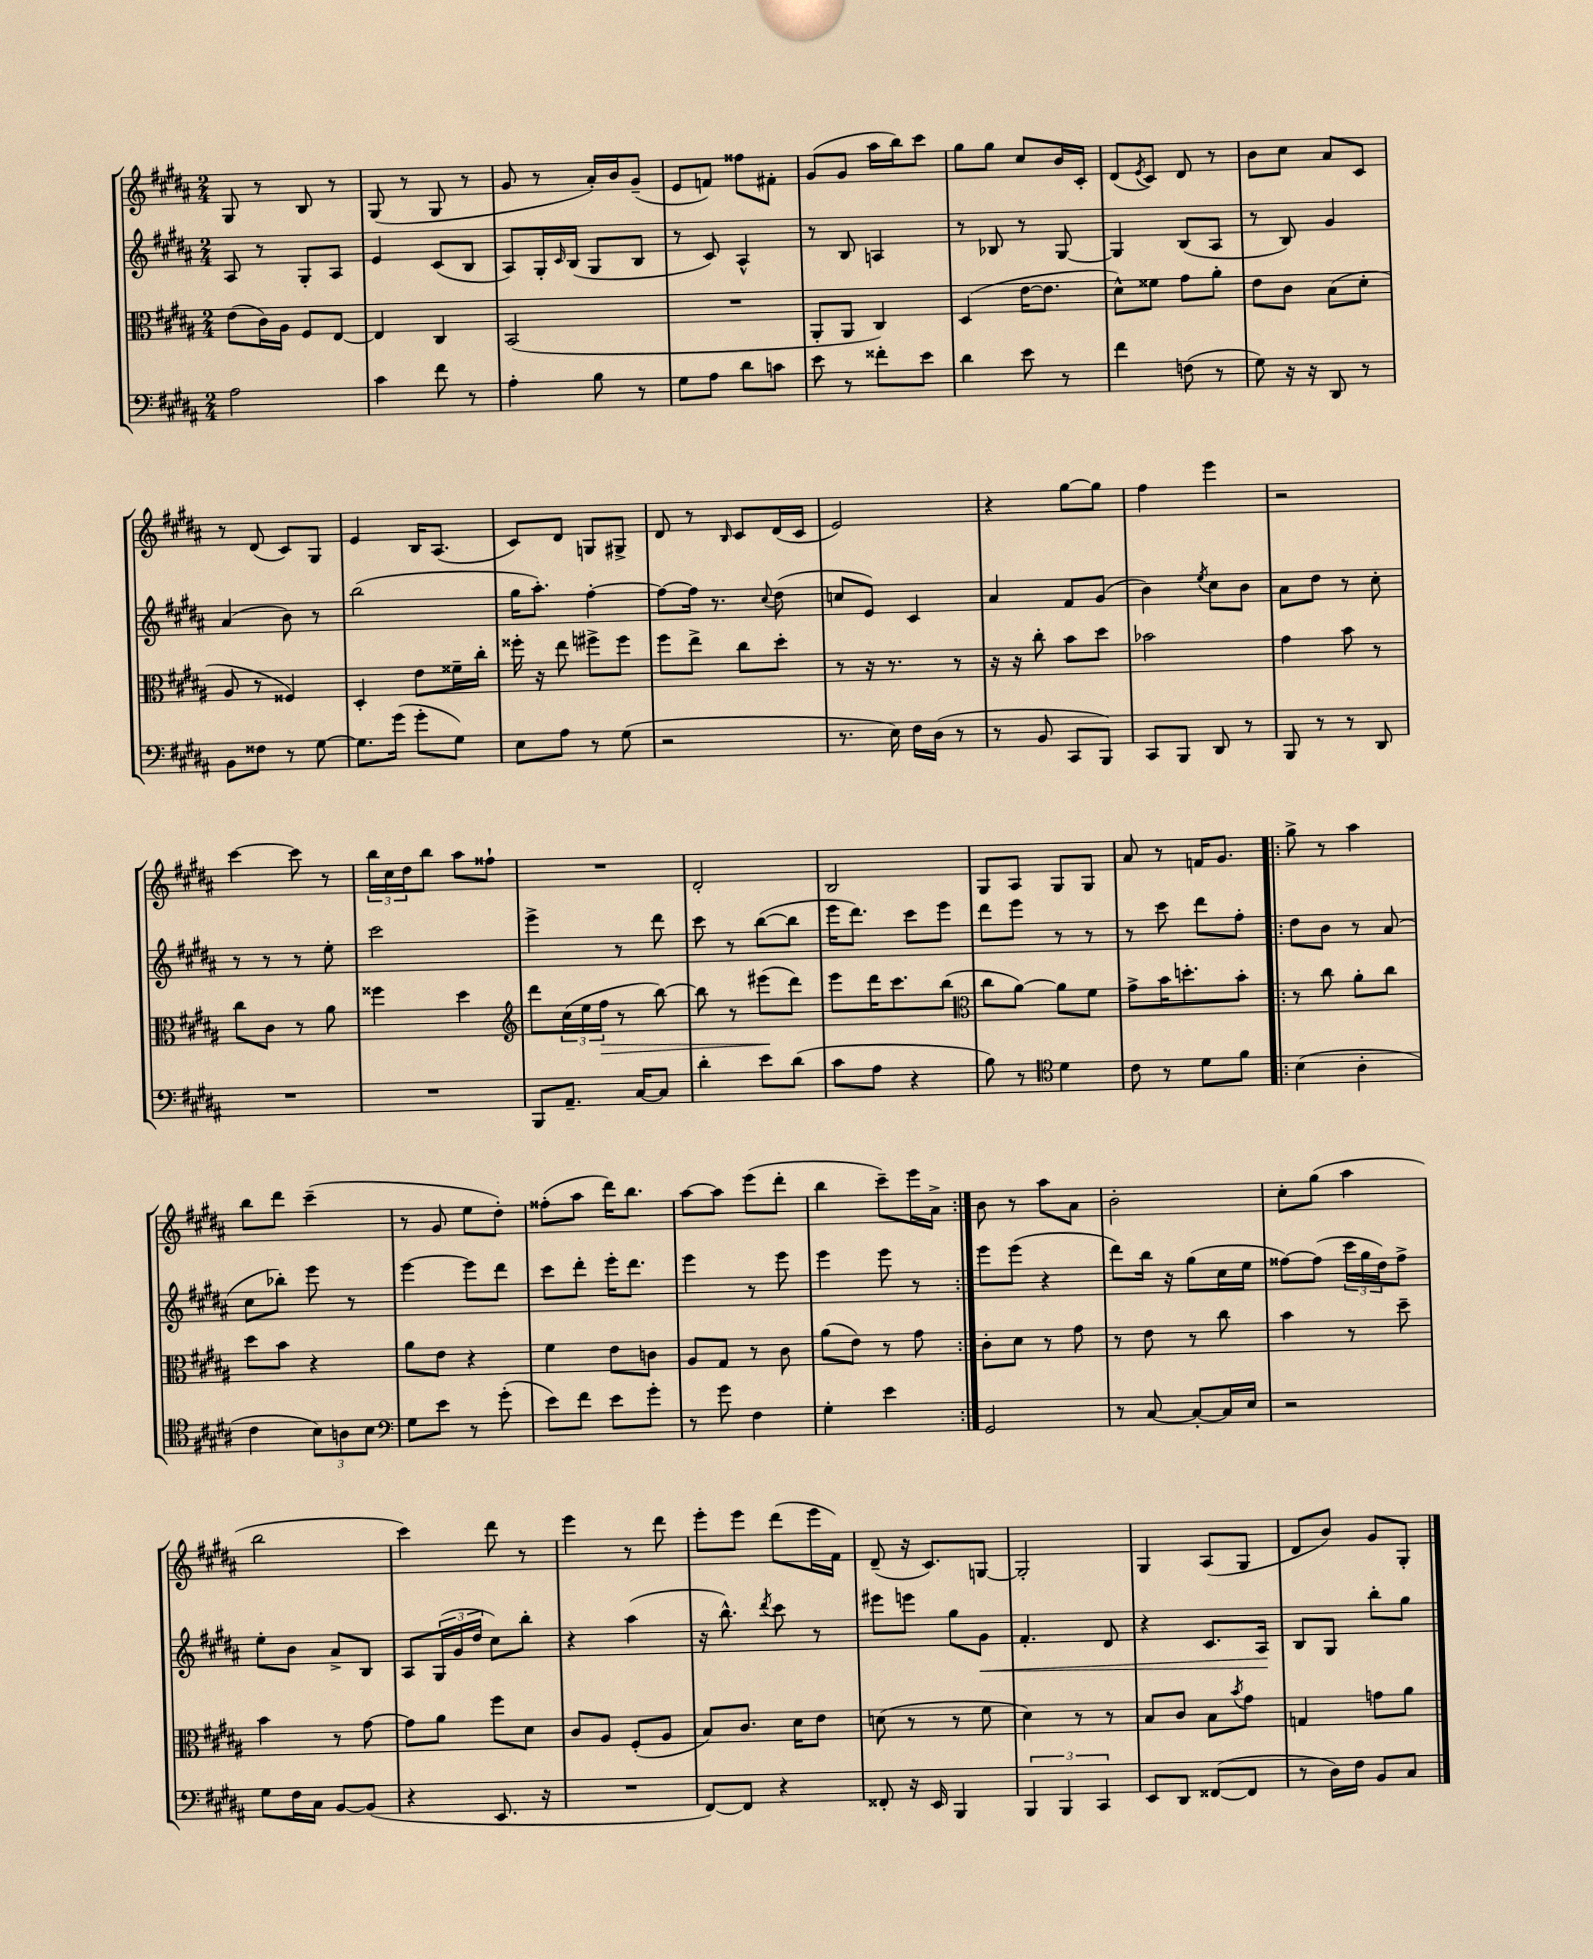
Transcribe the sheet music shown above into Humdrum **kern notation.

**kern	**kern	**dynam	**kern	**dynam	**kern
*part4	*part3	*part3	*part2	*part2	*part1
*staff4	*staff3	*staff3	*staff2	*staff2	*staff1
*clefF4	*clefC3	*	*clefG2	*	*clefG2
*k[f#c#g#d#a#]	*k[f#c#g#d#a#]	*	*k[f#c#g#d#a#]	*	*k[f#c#g#d#a#]
*M2/4	*M2/4	*	*M2/4	*	*M2/4
=9	=9	=9	=9	=9	=9
2A#\	(8e\L	.	8A#/	.	8G#/
.	16c#\L)	.	8r	.	8r
.	16A#\JJ	.	.	.	.
.	8F#/L	.	8G#'/L	.	8B/
.	[8E/J	.	8A#/J	.	8r
=10	=10	=10	=10	=10	=10
4c#\	4E/]	.	4e/	.	(8G#/
.	.	.	.	.	8r
8f#\	4C#/	.	(8c#/L	.	8G#/
8r	.	.	8B/J	.	8r
=11	=11	=11	=11	=11	=11
4A#'\	(2BB/	.	8A#/L)	.	8g#/
.	.	.	16G#'/L	.	8r
.	.	.	16qqc#/	.	.
.	.	.	(16B/JJ	.	.
8B\	.	.	8G#/L	.	16a#'/LL)
.	.	.	.	.	16b/J
8r	.	.	8B/J	.	(8g#~/J
=12	=12	=12	=12	=12	=12
8G#\L	2r	.	8r	.	8e/L
8A#\J	.	.	8c#/)	.	8fn/J)
8d#\L	.	.	4A#^^/	.	8ff##X\L
8cn\J	.	.	.	.	8f#X'\J
=13	=13	=13	=13	=13	=13
8e\	8AA#'/L	.	8r	.	(8g#/L
8r	8AA#/J	.	8B/	.	8g#/J
8f##X'\L	4C#/)	.	4An/	.	16aa#\LL
.	.	.	.	.	16bb\J)
8e\J	.	.	.	.	8ccc#\J
=14	=14	=14	=14	=14	=14
4d#\	(4D#/	.	8r	.	8gg#\L
.	.	.	8B-X/	.	8gg#\J
8e\	[16e\KL	.	8r	.	8cc#/L
.	8.e\J]	.	.	.	.
8r	.	.	[8G#/	.	16b/L
.	.	.	.	.	16c#'/JJ
=15	=15	=15	=15	=15	=15
4f#\	8d#^^\L)	.	4G#/]	.	(8d#/L
.	.	.	.	.	8qe/
.	8f##X\J	.	.	.	8c#/J)
(8Fn\	8g#\L	.	(8B/L	.	8d#/
8r	8a#'\J	.	8A#/J	.	8r
=16	=16	=16	=16	=16	=16
8G#\)	8e\L	.	8r	.	8b\L
16r	8c#\J	.	8B/)	.	8cc#\J
16r	.	.	.	.	.
8DD#/	(8B\L	.	4g#/	.	8a#/L
8r	8d#'\J	.	.	.	8c#/J
!!LO:LB:g=z
=17	=17	=17	=17	=17	=17
8BB\L	8A#/	.	(4a#/	.	8r
8F##X\J	8r	.	.	.	(8d#/
8r	4F##X/)	.	8b\)	.	8c#/L)
[8G#\	.	.	8r	.	8G#/J
=18	=18	=18	=18	=18	=18
8.G#\L]	4D#'/	.	(2bb\	.	4e/
(16g#\Jk	.	.	.	.	.
8g#'\L	8e\L	.	.	.	16B/KL
.	.	.	.	.	(8.A#/J
8G#\J)	16f##X~\L	.	.	.	.
.	16cc#'\JJ	.	.	.	.
=19	=19	=19	=19	=19	=19
8E\L	16ff##X'\	.	16gg#\KL	.	8c#/L)
.	16r	.	8.aa#'\J)	.	.
8A#\J	8ee\	.	.	.	8d#/J
8r	8ff#X^\L	.	[4ff#'\	.	8Gn/L
(8G#\	8ff#\J	.	.	.	8G#X^/J
=20	=20	=20	=20	=20	=20
2r	8ff#\L	.	8ff#\L_	.	8d#/
.	8ee^\J	.	16ff#\Jk]	.	8r
.	.	.	8.r	.	.
.	.	.	.	.	16qqB/
.	8cc#\L	.	.	.	8c#/L
.	.	.	8qqcc#/	.	.
.	8dd#'\J	.	(8dd#\	.	(16d#/L
.	.	.	.	.	16c#/JJ
=21	=21	=21	=21	=21	=21
8.r	8r	.	8ccn/L	.	2e/)
.	16r	.	8e/J)	.	.
16E\)	8.r	.	.	.	.
16F#\LL	.	.	4c#/	.	.
(16D#\JJ	.	.	.	.	.
8r	8r	.	.	.	.
=22	=22	=22	=22	=22	=22
8r	16r	.	4a#/	.	4r
.	16r	.	.	.	.
8BB/	8cc#'\	.	.	.	.
8CC#/L	8b\L	.	8f#/L	.	[8gg#\L
8BBB/J)	8dd#\J	.	(8g#/J	.	8gg#\J]
=23	=23	=23	=23	=23	=23
8CC#/L	2b-X\	.	4b\)	.	4ff#\
8BBB/J	.	.	.	.	.
.	.	.	8qee/	.	.
8DD#/	.	.	8cc#\L	.	4eee\
8r	.	.	8b\J	.	.
=24	=24	=24	=24	=24	=24
8BBB/	4g#\	.	8a#\L	.	2r
8r	.	.	8dd#\J	.	.
8r	8b\	.	8r	.	.
8DD#/	8r	.	8cc#'\	.	.
!!LO:LB:g=z
=25	=25	=25	=25	=25	=25
2r	8cc#\L	.	8r	.	[4ccc#\
.	8c#\J	.	8r	.	.
.	8r	.	8r	.	8ccc#\]
.	8a#\	.	8ee'\	.	8r
=26	=26	=26	=26	=26	=26
2r	4ff##X\	.	2ccc#\	.	24bb\LL
.	.	.	.	.	24cc#\
.	.	.	.	.	24dd#\J
.	.	.	.	.	8bb\J
.	4dd#\	.	.	.	8aa#\L
.	.	.	.	.	8ff##X`\J
=27	=27	=27	=27	=27	=27
*	*clefG2	*	*	*	*
8BBB/L	8ddd#\L	.	4eee^\	.	2r
8.AA#~/J	(24cc#\L	.	.	.	.
.	24ee\	.	.	.	.
!	!	!LO:HP:b	!	!	!
.	24ff#\JJ	>	.	.	.
.	8r	.	8r	.	.
[16C#/KL	.	.	.	.	.
8C#/J]	[8bb\)	.	8ddd#\	.	.
=28	=28	=28	=28	=28	=28
4d#'\	8bb\]	.	8ccc#\	.	2d#'/
.	8r	.	8r	.	.
8e\L	(8eee#X\L	.	([8bb\L	.	.
(8d#\J	8ddd#\J)	]	8bb\J]	.	.
=29	=29	=29	=29	=29	=29
8c#\L	8eee\L	.	16eee\KL	.	2B/
.	.	.	8.ddd#\J)	.	.
8A#\J	16ddd#\K	.	.	.	.
.	8.ccc#\	.	.	.	.
4r	.	.	8ccc#\L	.	.
.	(8bb\J	.	8eee\J	.	.
=30	=30	=30	=30	=30	=30
*	*clefC3	*	*	*	*
8B\)	8cc#\L	.	8ddd#\L	.	8G#/L
8r	[8a#\J)	.	8eee\J	.	8A#/J
*clefC4	*	*	*	*	*
4d#\	8a#\L]	.	8r	.	8G#/L
.	8f#\J	.	8r	.	8G#/J
=31	=31	=31	=31	=31	=31
8c#\	8g#^\L	.	8r	.	8a#/
8r	16b\K	.	8ccc#\	.	8r
.	8.ddn'\	.	.	.	.
8d#\L	.	.	8ddd#\L	.	16fn/KL
.	.	.	.	.	8.g#/J
8f#\J	8b'\J	.	8ff#'\J	.	.
=32!|:	=32!|:	=32!|:	=32!|:	=32!|:	=32!|:
(4B\	8r	.	8dd#\L	.	8gg#^\
.	8cc#\	.	8b\J	.	8r
4A#'\	8a#'\L	.	8r	.	4aa#\
.	8cc#\J	.	(8a#/	.	.
!!LO:LB:g=z
=33	=33	=33	=33	=33	=33
4c#\	8dd#\L	.	8cc#\L	.	8bb\L
.	8b\J	.	8bb-X'\J)	.	8ddd#\J
12B\L)	4r	.	8eee\	.	(4ccc#~\
12An\	.	.	.	.	.
.	.	.	8r	.	.
12B\J	.	.	.	.	.
=34	=34	=34	=34	=34	=34
*clefF4	*	*	*	*	*
8G#\L	8a#\L	.	[4eee\	.	8r
8e\J	8e\J	.	.	.	8g#/
8r	4r	.	8eee\L]	.	8ee\L
(8g#'\	.	.	8ddd#\J	.	8dd#'\J)
=35	=35	=35	=35	=35	=35
8e\L)	4f#\	.	8ccc#\L	.	(8ff##X'\L
8f#\J	.	.	8ddd#'\J	.	8aa#\J
8e\L	8e\L	.	16eee'\KL	.	16ddd#\KL)
.	.	.	8.ddd#\J	.	8.bb\J
8g#'\J	8cn\J	.	.	.	.
=36	=36	=36	=36	=36	=36
8r	8A#/L	.	4eee\	.	[8aa#\L
8g#\	8G#/J	.	.	.	8aa#\J]
4F#\	8r	.	8r	.	(8eee\L
.	8c#\	.	8eee\	.	8ddd#'\J
=37	=37	=37	=37	=37	=37
4G#'\	(8a#\L	.	4eee\	.	4bb\
.	8e\J)	.	.	.	.
4e\	8r	.	8eee\	.	8ccc#~\L)
.	8g#\	.	8r	.	16eee\L
.	.	.	.	.	16a#^\JJ
=38:|!	=38:|!	=38:|!	=38:|!	=38:|!	=38:|!
2GG#/	8c#'\L	.	8eee\L	.	8b\
.	8d#\J	.	(8eee\J	.	8r
.	8r	.	4r	.	8aa#\L
.	8g#\	.	.	.	8a#\J
=39	=39	=39	=39	=39	=39
8r	8r	.	8ddd#\L)	.	2b'\
[8C#/	8e\	.	16bb\Jk	.	.
.	.	.	16r	.	.
8C#'/L_	8r	.	(8gg#\L	.	.
16C#/L]	8cc#\	.	16cc#\L	.	.
16E/JJ	.	.	16ee\JJ	.	.
=40	=40	=40	=40	=40	=40
2r	4b\	.	[8ff##X\L)	.	8cc#'\L
.	.	.	(8ff##\J]	.	(8gg#\J
.	8r	.	24ccc#\LL	.	4aa#\
.	.	.	24gg#\	.	.
.	.	.	24dd#\J)	.	.
.	8dd#~\	.	8ff##^\J	.	.
!!LO:LB:g=z
=41	=41	=41	=41	=41	=41
8G#\L	4b\	.	8ee'\L	.	2bb\
16F#\L	.	.	8b\J	.	.
16C#\JJ	.	.	.	.	.
[8BB/L	8r	.	8a#^/L	.	.
(8BB/J]	[8g#\	.	8B/J	.	.
=42	=42	=42	=42	=42	=42
4r	8g#\L]	.	8A#/L	.	4ccc#\)
.	8a#\J	.	(24G#/L	.	.
.	.	.	24g#/	.	.
.	.	.	24dd#/JJ	.	.
8.EE/	8ff#\L	.	8cc#\L)	.	8ddd#\
.	8d#\J	.	8bb'\J	.	8r
16r	.	.	.	.	.
=43	=43	=43	=43	=43	=43
2r	8c#/L	.	4r	.	4eee\
.	8A#/J	.	.	.	.
.	(8F#'/L	.	(4aa#\	.	8r
.	8A#/J	.	.	.	8ddd#\
=44	=44	=44	=44	=44	=44
[8FF#/L)	8B/L)	.	16r	.	8eee'\L
.	.	.	8.bb^^\)	.	.
8FF#/J]	8.c#/J	.	.	.	8eee\J
.	.	.	8qddd#/	.	.
4r	.	.	8ccc#\	.	(8ddd#\L
.	16d#\KL	.	.	.	.
.	8e\J	.	8r	.	16eee\L
.	.	.	.	.	16f#\JJ)
=45	=45	=45	=45	=45	=45
8FF##X'/	(8dn\	.	8eee#X\L	.	(8d#~/
16r	8r	.	8eeen\J	.	16r
16EE/	.	.	.	.	8.c#/L)
4BBB/	8r	.	8gg#\L	.	.
!	!	!	!	!LO:HP:b	!
.	8f#\	.	8g#\J	<	[8Gn/J
=46	=46	=46	=46	=46	=46
6BBB/	4d#\)	.	4.f#'/	.	2G'/]
6BBB/	.	.	.	.	.
.	8r	.	.	.	.
6CC#/	.	.	.	.	.
.	8r	.	8d#/	.	.
=47	=47	=47	=47	=47	=47
8EE/L	8B/L	.	4r	.	4G#/
8DD#/J	8c#/J	.	.	.	.
([8FF##X/L	8B\L	.	8.c#/L	.	(8A#/L
.	8qb/	.	.	.	.
8FF##/J]	8g#\J	.	.	.	8G#/J
.	.	.	16A#/Jk	.	.
.	.	.	.	[	.
=48	=48	=48	=48	=48	=48
8r	4Gn/	.	8B/L	.	8d#/L
16D#\LL)	.	.	8G#/J	.	8b/J)
16F#\JJ	.	.	.	.	.
8BB/L	8gn\L	.	8bb'\L	.	8g#/L
8C#/J	8a#\J	.	8gg#\J	.	8G#'/J
==	==	==	==	==	==
*-	*-	*-	*-	*-	*-
